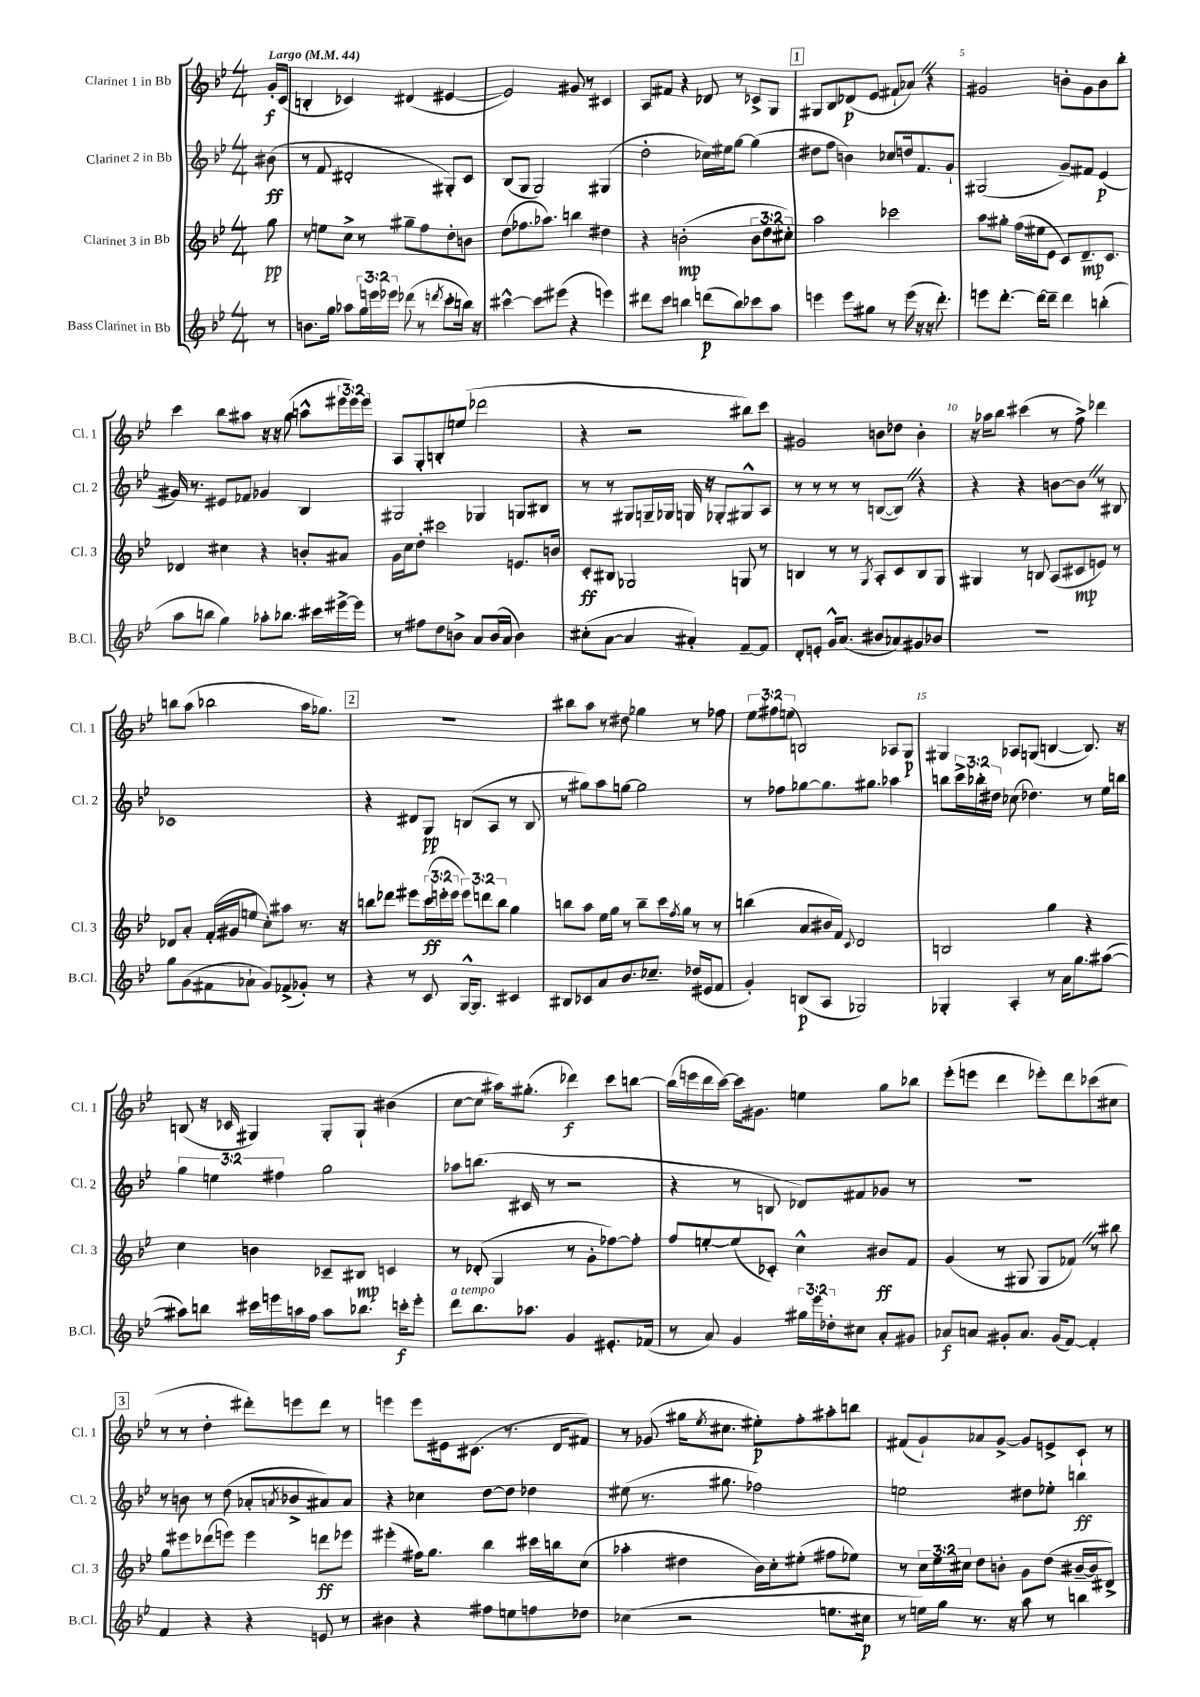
<<
\new StaffGroup <<
\new Staff = "s0" \with { instrumentName = "Clarinet 1 in Bb" shortInstrumentName = "Cl. 1" } {
    \clef treble \key bes \major \numericTimeSignature \time 4/4 \override Staff.TupletNumber.text = #tuplet-number::calc-fraction-text \partial 8 \tempo "Largo" 4 = 44
    g'16-.\f c'16( |
    b4-. ces'4) dis'4( eis'4~ |
    eis'2) gis'8 r8 cis'4 |
    a8 fis'8 r4 des'8 r8 ces'8-> g8 |
    \mark \markup { \box "1" } gis8 bes8 des'8\p( ees'8 fis'8-! aes'8) \once \override BreathingSign.text = \markup { \musicglyph "scripts.caesura.straight" } \breathe r4 |
    gis'2 b'8-. gis'8 b'8 bes''8-. |
    c'''4 bes''8 ais''8 r16 r16 g''8( a''8-^ \tuplet 3/2 { eis'''16 eis'''16) eis'''16 } |
    a8 g8-. b8-. e''8( des'''2 |
    r4 r2 bis''8) c'''8 |
    gis'2 b'8 des''8 b'4-. |
    r16 aes''16 bes''8 cis'''4( r8 f''8->) des'''4 |
    b''8 a''8( bes''2 a''16 ges''8.) |
    \mark \markup { \box "2" } R1 |
    bis''8 a''8 r8 dis''8 ges''4 r8 fes''8 |
    \tuplet 3/2 { ees''8 fis''8 e''8( } b2) aes8 g8\p |
    gis4 aes8 g8( b4~ b8.) r16 |
    b8( r16 ces'16 gis4) gis8-. gis8-! bis'4( |
    c''8~ c''8 ais''16) gis''8.-.( des'''4\f) c'''8 b''8~ |
    b''16( e'''16 d'''16 c'''16~) c'''16 gis'8. e''4 g''8 bes''8 |
    ees'''8-.( e'''8 d'''4 ees'''8-.) d'''8 ces'''8( cis''8 |
    \mark \markup { \box "3" } r8 r8 d''4-. dis'''8-.) e'''8 dis'''8 r8 |
    e'''4 e'''8 eis'16 cis'8.( r8. d'16 fis'8) |
    r8 ges'8( gis''16 \acciaccatura { ees''8 } cis''8. eis''8-.\p) f''8-. ais''8-. b''8 |
    fis'8( g'8-!) aes'8 g'8~-> g'8 e'8-> c'8-! r8 \bar "|." |
}
\new Staff = "s1" \with { instrumentName = "Clarinet 2 in Bb" shortInstrumentName = "Cl. 2" } {
    \clef treble \key bes \major \numericTimeSignature \time 4/4 \override Staff.TupletNumber.text = #tuplet-number::calc-fraction-text \partial 8
    bis'8\ff( |
    r8 f'8 dis'2-. gis8-.) c'8 |
    bes8( g8 g2) gis4( |
    d''2-. ces''16) eis''16 g''8~ g''4( |
    \mark \markup { \box "1" } dis''8 f''8 b'4) ces''8 d''16 f'8. g'8-! |
    gis2( g'8--) fis'8 ees'4\p( |
    gis'16) r8. eis'8 fes'8 ges'4 bes4 |
    gis2 ges4 g8 bis8 |
    r8 r8 gis8 g16-- ges16 g16 r16 ges8-. gis8-^ a8 |
    r8 r8 r8 r8 b8~( b8) \once \override BreathingSign.text = \markup { \musicglyph "scripts.caesura.straight" } \breathe r4 |
    r4 r4 b'8~ b'8 \once \override BreathingSign.text = \markup { \musicglyph "scripts.caesura.straight" } \breathe r8 bis8 |
    ces'1 |
    \mark \markup { \box "2" } r4 dis'8 g8\pp b8( a8 r8 b8 |
    r8 gis''8) a''8 g''8~ g''2 |
    r8 fes''8 ges''8~ ges''8. gis''8. aes''4 |
    b''8 \tuplet 3/2 { c'''16-> bes''16-. dis''16 } ces''8( des''4.) r8 ees''16 b''16 |
    \tuplet 3/2 { g''4 e''4 fis''4 } g''2 |
    aes''8 b''8.( cis'16 r8 r2 |
    r4 r8 b8 des'8) fis'8 ges'8 r8 |
    R1 |
    \mark \markup { \box "3" } r8 b'8 r8 d''8( aes'8-. \acciaccatura { a'8 } bes'8-> ais'8) ais'8 |
    r4 ces''4 d''8~ d''8 des''4 |
    eis''8( r8. gis''8. fes''2) |
    e''2 dis''8 ees''8-. b''4\ff \bar "|." |
}
\new Staff = "s2" \with { instrumentName = "Clarinet 3 in Bb" shortInstrumentName = "Cl. 3" } {
    \clef treble \key bes \major \numericTimeSignature \time 4/4 \override Staff.TupletNumber.text = #tuplet-number::calc-fraction-text \partial 8
    g''8\pp |
    r8 e''8 c''8-> r8 gis''8-- f''8 d''8-. b'8 |
    d''8( fes''8. aes''8.) b''4 dis''4 |
    r4 b'2-.\mp( \tuplet 3/2 { b'8 d''8 cis''8-.) } |
    \mark \markup { \box "1" } a''2 ces'''2 |
    a''8 gis''8-. f''16( eis''16 ees'8 c'8) d'8.--\mp c'8. |
    des'4 cis''4 r4 b'8-. ais'8 |
    g'16 c''16 d''8-. cis'''2 e'8. b'16 |
    c'8-.\ff bis8 ges2 g8 r8 |
    b4 r8 r8 \acciaccatura { g8 } a8-. c'8 b8 g8 |
    gis4 r8 b8 a8( cis'8\mp e'8) r8 |
    des'8 a'8-. f'16-.( gis'16 e''8 c''8-.) ais''8 r8. r16 |
    \mark \markup { \box "2" } b''8 des'''8 eis'''8 \tuplet 3/2 { c'''16\ff( e'''16-. e'''16 } \tuplet 3/2 { e'''8) d'''8 b''8 } g''4 |
    b''8 a''8 ees''16 g''16 r8 b''8-- c'''16 \acciaccatura { f''8 } g''16 r8 r8 |
    b''4( a'8 bis'16 f'16) \appoggiatura { c'8 } d'2 |
    b2 g''4 r4 |
    c''4 b'4 ces'8-- bis8\mp c'4 |
    r8 des'8-.( g4 r8 g'8-. fes''8~) fes''8-. |
    f''8 e''8~-. e''8( ces'8-.) c''4-^ bis'8\ff f'8 |
    g'4( r8 gis8 gis8 fes'8) \once \override BreathingSign.text = \markup { \musicglyph "scripts.caesura.straight" } \breathe r8 bis''8 |
    \mark \markup { \box "3" } g''8 eis'''8 des'''8( e'''8) e'''4 d'''8\ff ees'''8 |
    eis'''4-.( fis''16) g''8. bes''4 cis'''16 b''16 c''8( |
    aes''4-. dis''4 bes'16) c''16-. eis''8-.( fis''8 ees''8) |
    r8 \tuplet 3/2 { c''16 ees''16 cis''16 } d''8 b'8-. g'8 d''8( bis'16~-- bis'16 dis'8->) \bar "|." |
}
\new Staff = "s3" \with { instrumentName = "Bass Clarinet in Bb" shortInstrumentName = "B.Cl." } {
    \clef treble \key bes \major \numericTimeSignature \time 4/4 \override Staff.TupletNumber.text = #tuplet-number::calc-fraction-text \partial 8
    r8 |
    b'8. g''16 aes''8 \tuplet 3/2 { g''16 e'''16 ees'''16 } des'''8( r8 \acciaccatura { d'''8 } c'''8-. b''16) r16 |
    cis'''4~-^ cis'''8 eis'''8( r4 e'''4) |
    dis'''8 c'''8 b''4 d'''8\p( b''8) ces'''8 a''8 |
    \mark \markup { \box "1" } e'''4 e'''8 gis''8 r8 e'''16( r16 r16 d'''8.-.) |
    e'''8 d'''8.~-. d'''16~ d'''8-- d'''4 b''4-.( |
    a''8 b''8 g''4) aes''8-. bes''8. cis'''16 eis'''16~-> eis'''16 |
    r8 fis''8 d''8 b'8-> a'8 b'16( a'16 b'4) |
    cis''8-.( a'8~ a'4 ais'4-.) f'8~-- f'8 |
    d'8-. e'8-. g'16-^ a'8.( bis'8 aes'8) gis'8 bes'8 |
    R1 |
    g''8 g'8( fis'8 aes'8-! g'8) fes'8->( ges'8-.) r8 |
    \mark \markup { \box "2" } r4 r8 c'8 g16~-^ g8. cis'4 |
    bis8 ces'8 a'8 bes'8. ces''8.-- des''16( eis'16 f'8 |
    g'4-.) b8\p( a8 ges2) |
    ges4-. a4-. r8 a'16 g''8. ais''8~( |
    ais''8) b''8 cis'''16 e'''16 a''16 f''16 a''8 bes''8. c'''16-.\f e'''8-. |
    d'''8^\markup { \italic "a tempo" } bes''8. aes''8. g'4 eis'8.-. fes'16( |
    r8 a'8) g'4 \tuplet 3/2 { gis''16 ees'''16 des''16-. } cis''8 a'8-. gis'8 |
    aes'8\f a'8 gis'8-. a'8. gis'16( f'8~) f'4-. |
    \mark \markup { \box "3" } f'4 r4 r4 e'8 r8 |
    bis'4 r4 fis''8 e''8 f''8 des''8 |
    ces''4( r2 e''8. cis''16\p |
    r8 e''16) g''16 r8. r16 a''8 r8 b''4 \bar "|." |
}
>>
>>
\layout { \context { \Score \override BarNumber.break-visibility = ##(#f #t #t) barNumberVisibility = #(every-nth-bar-number-visible 5) } }
